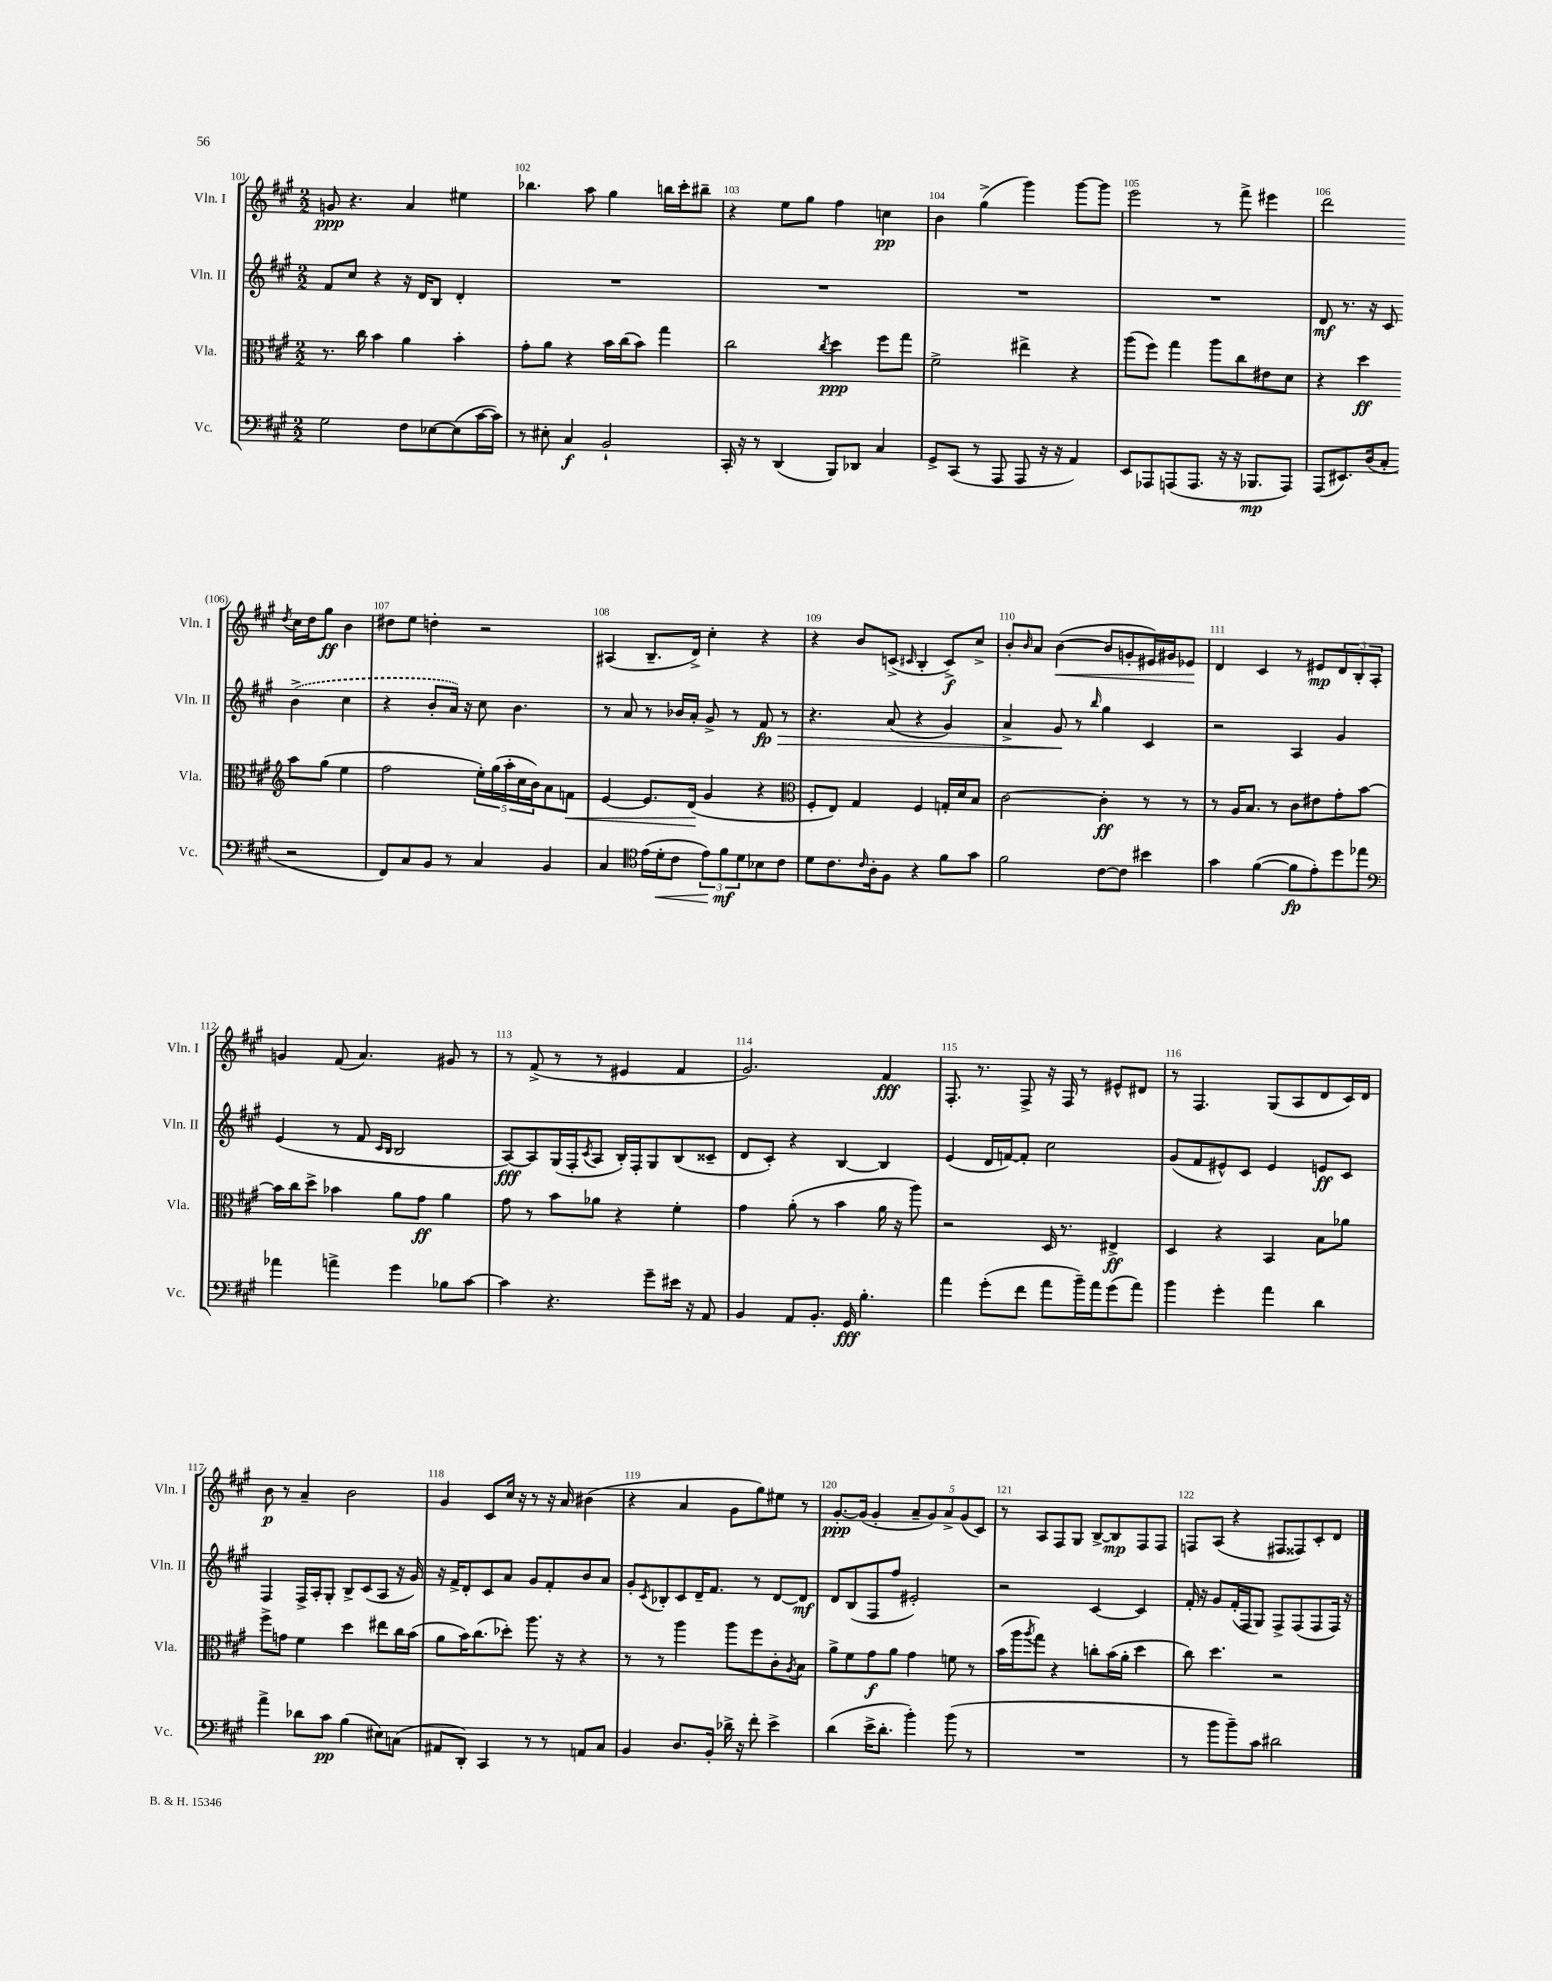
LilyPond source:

<<
\new StaffGroup <<
\new Staff = "s0" \with { instrumentName = "Vln. I" shortInstrumentName = "Vln. I" } {
    \clef treble \key a \major \numericTimeSignature \time 2/2
    g'8\ppp r4. a'4 eis''4 |
    bes''4. a''8 gis''4 b''16 cis'''16-. bis''8-- |
    r4 e''8 gis''8 fis''4 c''4\pp |
    b'4 gis''4->( gis'''4) gis'''8~ gis'''8 |
    e'''2 r8 fis'''8-> eis'''4 |
    d'''2 \acciaccatura { d''8 } cis''16 d''16 gis''8\ff b'4 |
    dis''8 e''8 d''4-. r2 |
    ais4( b8.-- d'16->) cis''4-. r4 |
    r4 b'8 c'8->( \grace { cis'16 } b4-. cis'8->\f) cis''8-> |
    b'8-. \grace { b'16 } a'8 b'4~\<( b'8 g'8-. eis'16) gis'16 ees'8\! |
    d'4 cis'4 r8 eis'8\mp \tuplet 3/2 { d'8 b8-. a8-. } |
    g'4 fis'8( a'4.) gis'8 r8 |
    r8 fis'8->( r8 r8 eis'4 fis'4 |
    gis'2.) fis'4\fff |
    fis8.-. r8. fis8-> r16 fis16 r8 eis'8-^ dis'8 |
    r8 fis4. gis8( a8 d'8 cis'16) d'16 |
    b'8\p r8 a'4-- b'2 |
    gis'4 cis'8 cis''16 r16 r8 r16 a'16 bis'4( |
    r4 a'4 gis'8 gis''8) eis''8 r8 |
    gis'8.~-.\ppp gis'16( gis'4-. \tuplet 5/4 { a'8-- gis'8) a'8-> gis'8( cis'8) } |
    r8 a8 fis8 gis8 b8~-> b8\mp fis8 fis8 |
    f8 a8( r4 fis8 fisis8) cis'8-. d'8 \bar "|." |
}
\new Staff = "s1" \with { instrumentName = "Vln. II" shortInstrumentName = "Vln. II" } {
    \clef treble \key a \major \numericTimeSignature \time 2/2
    fis'8 cis''8 r4 r16 d'16 b8 d'4-. |
    R1 |
    R1 |
    R1 |
    R1 |
    d'8\mf r8. r16 cis'8 \once \slurDashed b'4->( cis''4 |
    r4 b'8-. a'16) r16 cis''8 b'4. |
    r8 a'8 r8 bes'16 a'16-. gis'8-> r8 fis'8\fp\> r8 |
    r4. a'8( r4 gis'4) |
    a'4-> gis'8\! r8 \grace { b''16 } gis''4 cis'4 |
    r2 a4 gis'4 |
    e'4( r8 fis'8 \grace { cis'16 b16 } b2 |
    a8~\fff) a8 gis16( fis16-. \acciaccatura { cis'8 } a8 b16-.) fis16-. gis8 b8( cisis'8-- |
    d'8 cis'8-.) r4 b4~ b4 |
    e'4( d'16 f'16~) f'8-. cis''2 |
    gis'8( fis'8 eis'8-^) cis'8 eis'4 e'8\ff cis'8 |
    fis4 fis16-> a16-. gis8-. b8-> cis'8( a8 r16 gis'16) |
    r16 fis'16-> d'8-. cis'8 a'8 gis'8 fis'8-. b'8 a'8 |
    gis'8-. \acciaccatura { cis'8 } bes8-. cis'8 d'16-- fis'8. r8 d'8~ d'8\mf |
    d'8 b8( fis8 fis''8 eis'2-.) |
    r2 cis'4~ cis'4 |
    fis'16-. r16 gis'8 fis'16-.( fis16 gis8) fis8-> fis8( fis8 fis16) r16 \bar "|." |
}
\new Staff = "s2" \with { instrumentName = "Vla." shortInstrumentName = "Vla." } {
    \clef alto \key a \major \numericTimeSignature \time 2/2
    r8. cis''16 b'4 a'4 b'4-. |
    gis'8-. a'8 r4 b'16 cis''16( b'8) gis''4 |
    cis''2 \acciaccatura { cis''8 } d''4\ppp fis''8 gis''8 |
    fis'2-> eis''4-> r4 |
    a''8( fis''8) gis''4 a''8 cis''8 eis'8 d'8 |
    r4 d''4\ff \clef treble a''8 gis''8( e''4 |
    fis''2 \tuplet 5/4 { e''16-.) gis''16( a''16-. cis''16 b'16) } a'8 f'8\< |
    e'4~ e'8. d'16\!( gis'4 r4 |
    \clef alto fis8-. e8) gis4 fis4 g16-. d'16 b8 |
    cis'2~ cis'4-.\ff r8 r8 |
    r8 a16 b8. r8 cis'8 eis'8 gis'8-. b'8~ |
    b'16 cis''16 d''8-> bes'4 a'8 gis'8\ff a'4 |
    gis'8 r8 b'8 aes'8 r4 fis'4-. |
    gis'4 a'8-.( r8 b'4 a'16 r16 a''8) |
    r2 d16 r8. eis4->\ff |
    d4 r4 b,4 b8 aes'8 |
    fis''8-> g'8 fis'4 d''4 eis''8 cis''16 b'16( |
    a'8 b'16) cis''8.( des''8-.) a''8. r16 r4 |
    r8 r8 a''4 a''8 fis''8 cis'8-. \acciaccatura { a8 } b8 |
    a'8-> fis'8 gis'8\f a'8 gis'4 f'8 r8 |
    b'16( a''16 \acciaccatura { a''8 } gis''8) r4 c''8-. b'16( a'16-. d''4 |
    cis''8) d''4. r2 \bar "|." |
}
\new Staff = "s3" \with { instrumentName = "Vc." shortInstrumentName = "Vc." } {
    \clef bass \key a \major \numericTimeSignature \time 2/2
    gis2 fis8 ees8~ ees8( cis'16~ cis'16) |
    r8 eis8-. cis4\f b,2-! |
    cis,16-. r16 r8 d,4( b,,8) des,8 cis4 |
    gis,8-> cis,8( r8 a,,8 a,,8 r16 r16 a,4) |
    e,8 aes,,8 a,,8( a,,8. r16 r16 bes,,8.\mp a,,8) |
    a,,8( eis,8.) d16( cis8-. r2 |
    fis,8) cis8 b,8 r8 cis4 b,4 |
    cis4 \clef tenor e'16( d'16-.\< cis'8 \tuplet 3/2 { e'8) fis'8\mf\! d'8 } bes8 cis'8 |
    d'8 cis'8. \grace { cis'16 } a16-. fis8 r4 fis'8 gis'8 |
    fis'2 cis'8~ cis'8 bis'4 |
    gis'4 fis'4~( fis'8\fp e'8-.) d''8 ees''8 |
    \clef bass aes'4 a'4-> gis'4 bes8 cis'8~ |
    cis'4 r4. gis'8-- eis'16 r16 a,8 |
    b,4 a,8 b,8.-. gis,16\fff b4.-. |
    a'4 gis'8-.( fis'8 a'8 b'16--) a'16 gis'8( a'8) |
    b'4 gis'4-. a'4 d'4 |
    a'4-> des'8 cis'8\pp b4( eis8) c8( |
    ais,8 d,8-.) cis,4 r8 r8 a,8 cis8 |
    b,4 d8. b,16-. des'16-> r16 fis'8-. e'4-> |
    d'4( e'16-> d'8.-. b'4-.) b'8( r8 |
    R1 |
    r8 b'8 b'8--) cis'8 dis'2 \bar "|." |
}
>>
>>
\layout { \context { \Score currentBarNumber = #101 \override BarNumber.break-visibility = ##(#f #t #t) barNumberVisibility = #all-bar-numbers-visible } }
